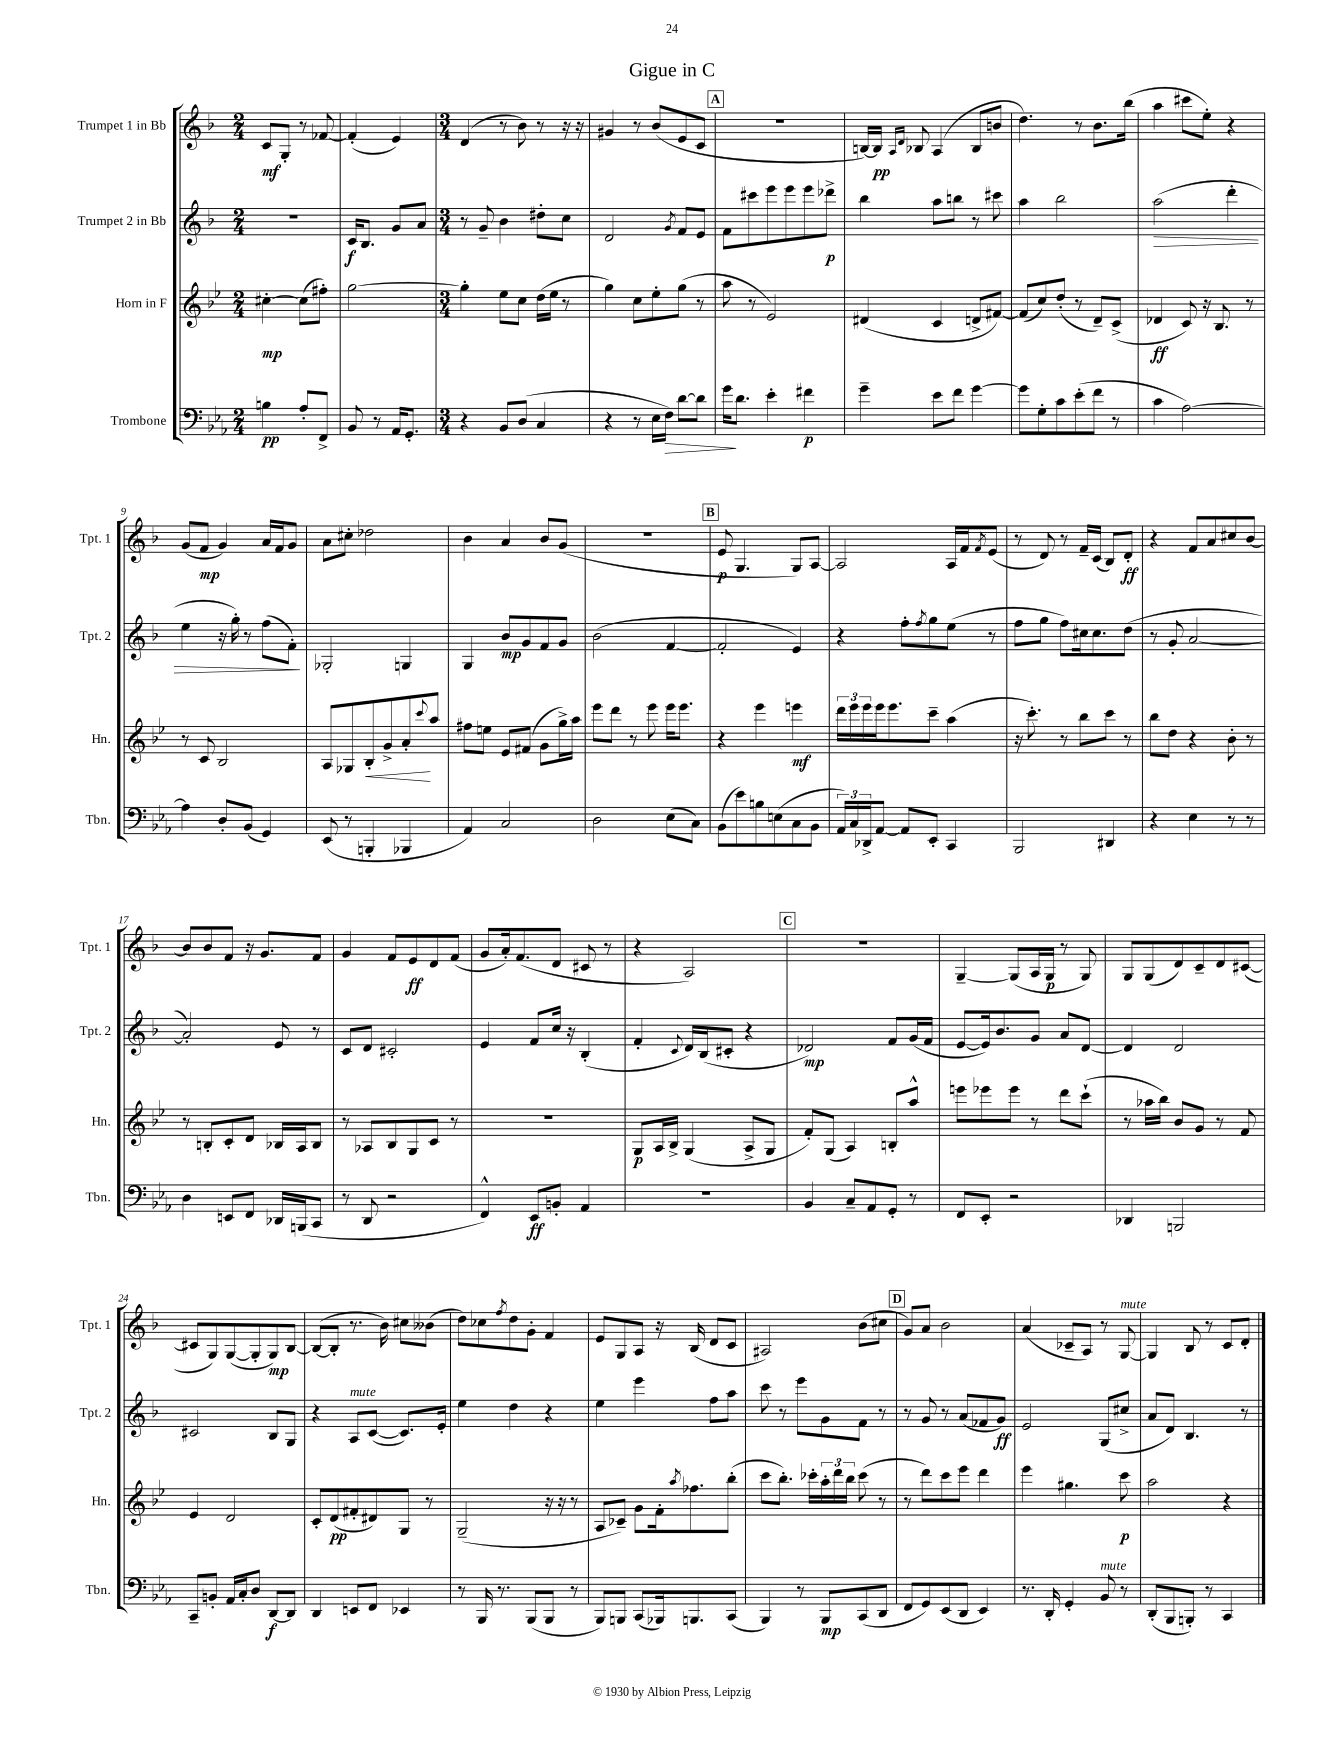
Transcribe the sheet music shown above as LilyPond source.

\header { title = "Gigue in C" }
<<
\new StaffGroup <<
\new Staff = "s0" \with { instrumentName = "Trumpet 1 in Bb" shortInstrumentName = "Tpt. 1" } {
    \clef treble \key f \major \numericTimeSignature \time 2/4
    c'8\mf g8-. r8 fes'8~ |
    fes'4-.( e'4) |
    \numericTimeSignature \time 3/4 d'4( r8 bes'8) r8 r16 r16 |
    gis'4 r8 bes'8( e'8 c'8 |
    \mark \markup { \box "A" } R2. |
    b16~) b16\pp \grace { a16 d'16 } bes8 a4( bes8 b'8 |
    d''4.) r8 bes'8. bes''16( |
    a''4 cis'''8 e''8-.) r4 |
    g'8( f'8\mp g'4) a'16 f'16 g'8 |
    a'8 cis''8-. des''2 |
    bes'4 a'4 bes'8 g'8( |
    R2. |
    \mark \markup { \box "B" } e'8\p g4. g8) a8~ |
    a2 a16 f'16 \acciaccatura { f'8 } e'8( |
    r8 d'8) r8 f'16-- c'16( bes8) d'8-.\ff |
    r4 f'8 a'8 cis''8 bes'8~ |
    bes'8 bes'8 f'8 r16 g'8. f'8 |
    g'4 f'8 e'8\ff d'8 f'8( |
    g'8 a'16-.) f'8.( d'8 cis'8 r8 |
    r4 a2) |
    \mark \markup { \box "C" } R2. |
    g4~-- g8( a16 g16\p r8 g8) |
    g8 g8( d'8) c'8-- d'8 cis'8~( |
    cis'8 g8) g8~( g8-. g8\mp) bes8~ |
    bes8~( bes8-. r8. bes'16) cis''8 beses'8( |
    d''8) ces''8 \acciaccatura { f''8 } d''8 g'8-. f'4 |
    e'8 g8 a8 r16 bes16( d'8 c'8 |
    ais2) bes'8( cis''8 |
    \mark \markup { \box "D" } g'8) a'8 bes'2 |
    a'4( ces'8-- a8) r8 g8~^\markup { \italic "mute" } |
    g4 bes8 r8 c'8 d'8-. \bar "|." |
}
\new Staff = "s1" \with { instrumentName = "Trumpet 2 in Bb" shortInstrumentName = "Tpt. 2" } {
    \clef treble \key f \major \numericTimeSignature \time 2/4
    r2 |
    c'16\f bes8. g'8 a'8 |
    \numericTimeSignature \time 3/4 r8 g'8-- bes'4 dis''8-. c''8 |
    d'2 \acciaccatura { g'8 } f'8 e'8 |
    \mark \markup { \box "A" } f'8 cis'''8 e'''8 e'''8 e'''8 des'''8->\p |
    bes''4 a''8 b''8 r8 cis'''8 |
    a''4 bes''2 |
    a''2\>( d'''4-. |
    e''4 r16 g''16-.) r8 f''8( f'8-.\!) |
    ges2-. g4 |
    g4 bes'8\mp g'8 f'8 g'8 |
    bes'2( f'4~ |
    \mark \markup { \box "B" } f'2-. e'4) |
    r4 f''8-. \acciaccatura { f''8 } g''8 e''8( r8 |
    f''8 g''8 f''8) cis''16 cis''8. d''8( |
    r8 g'8-. a'2~ |
    a'2-.) e'8 r8 |
    c'8 d'8 cis'2-. |
    e'4 f'8 c''16 r16 bes4-.( |
    f'4-. \appoggiatura { c'8 } d'16) bes16( cis'8-. r4 |
    \mark \markup { \box "C" } des'2\mp) f'8 g'16( f'16 |
    e'8~ e'16) bes'8. g'8 a'8 d'8~ |
    d'4 d'2 |
    cis'2 bes8 g8 |
    r4 a8^\markup { \italic "mute" } c'8~( c'8.) e'16-. |
    e''4 d''4 r4 |
    e''4 e'''4 f''8 a''8 |
    c'''8 r8 e'''8 g'8 f'8 r8 |
    \mark \markup { \box "D" } r8 g'8 r8 a'8( fes'8 g'8\ff) |
    e'2 g8( cis''8-> |
    a'8 d'8) bes4. r8 \bar "|." |
}
\new Staff = "s2" \with { instrumentName = "Horn in F" shortInstrumentName = "Hn." } {
    \clef treble \key bes \major \numericTimeSignature \time 2/4
    cis''4~-.\mp cis''8( fis''8-.) |
    g''2~ |
    \numericTimeSignature \time 3/4 g''4-. ees''8 c''8 d''16( ees''16 r8 |
    g''4) c''8 ees''8-. g''8( r8 |
    \mark \markup { \box "A" } a''8 r8 ees'2) |
    dis'4( c'4 d'8-> fis'8~) |
    fis'8( c''8) d''8-.( r8 d'8--) c'8->( |
    des'4\ff c'8) r16 bes8. r8 |
    r8 c'8 bes2 |
    a8 ges8 bes8-.\< g'8-> a'8-.\! \appoggiatura { c'''8 } a''8 |
    fis''8 e''8 ees'8 fis'8( g'8 g''16->) a''16 |
    ees'''8 d'''8 r8 ees'''8 ees'''16 ees'''8. |
    \mark \markup { \box "B" } r4 ees'''4 e'''4\mf |
    \tuplet 3/2 { d'''16 ees'''16 ees'''16 } ees'''16 ees'''8. c'''8-- a''4( |
    r16 c'''8.-.) r8 bes''8 c'''8 r8 |
    bes''8 d''8 r4 bes'8-. r8 |
    r8 b8-. c'8-. d'8 bes16 a16 bes8 |
    r8 aes8 bes8 g8 c'8 r8 |
    R2. |
    g8\p a16 bes16-> g4( a8-> g8 |
    \mark \markup { \box "C" } f'8-.) g8( a4) b8-. a''8-^ |
    e'''8 ees'''8 ees'''8 r8 d'''8 c'''8-!( |
    r8 aes''16 bes''16) bes'8 g'8 r8 f'8 |
    ees'4 d'2 |
    c'8-. d'8\pp( fis'8-. dis'8) g8 r8 |
    g2--( r16 r16 r8 |
    a8 ces'8--) g'8 f'16-. \acciaccatura { a''8 } fes''8. bes''8-.( |
    c'''8 bes''8.-.) ces'''16-. \tuplet 3/2 { a''16-. d'''16 bes''16 } ces'''8( r8 |
    \mark \markup { \box "D" } r8 d'''8) c'''8 ees'''8 d'''4 |
    ees'''4 gis''4. c'''8\p |
    a''2 r4 \bar "|." |
}
\new Staff = "s3" \with { instrumentName = "Trombone" shortInstrumentName = "Tbn." } {
    \clef bass \key ees \major \numericTimeSignature \time 2/4
    b4\pp aes8-. f,8-> |
    bes,8 r8 aes,16 g,8.-. |
    \numericTimeSignature \time 3/4 r4 bes,8 d8( c4 |
    r4 r8 ees16 f16\>) d'8~ d'8 |
    \mark \markup { \box "A" } g'16\! d'8. ees'4-. fis'4\p |
    g'4-- ees'8 f'8 g'4~ |
    g'8 g8-. c'8 ees'8-.( f'8 r8 |
    c'4 aes2~) |
    aes4 d8-. bes,8( g,4) |
    ees,8( r8 b,,4-. bes,,4 |
    aes,4) c2 |
    d2 ees8( c8) |
    \mark \markup { \box "B" } bes,8( ees'8) b8 e8( c8 bes,8 |
    \tuplet 3/2 { aes,16) c16 des,16-> } aes,8~ aes,8 ees,8-. c,4 |
    bes,,2 dis,4 |
    r4 ees4 r8 r8 |
    d4 e,8 f,8 des,16 b,,16( c,8 |
    r8 d,8 r2 |
    f,4-^) ees,8\ff b,8-. aes,4 |
    R2. |
    \mark \markup { \box "C" } bes,4 c8-- aes,8 g,8-. r8 |
    f,8 ees,8-. r2 |
    des,4 b,,2 |
    c,8-- b,8-. aes,16 c16-. d8 d,8~\f d,8 |
    d,4 e,8 f,8 ees,4 |
    r8 bes,,16 r8. bes,,8( bes,,8 r8 |
    bes,,8) b,,8 c,8( bes,,16) b,,8. c,8( |
    bes,,4) r8 bes,,8\mp c,8( d,8 |
    \mark \markup { \box "D" } f,8 g,8) ees,8( d,8 ees,4) |
    r8. d,16-. g,4-. bes,8^\markup { \italic "mute" } r8 |
    d,8-.( bes,,8 b,,8-.) r8 c,4 \bar "|." |
}
>>
>>
